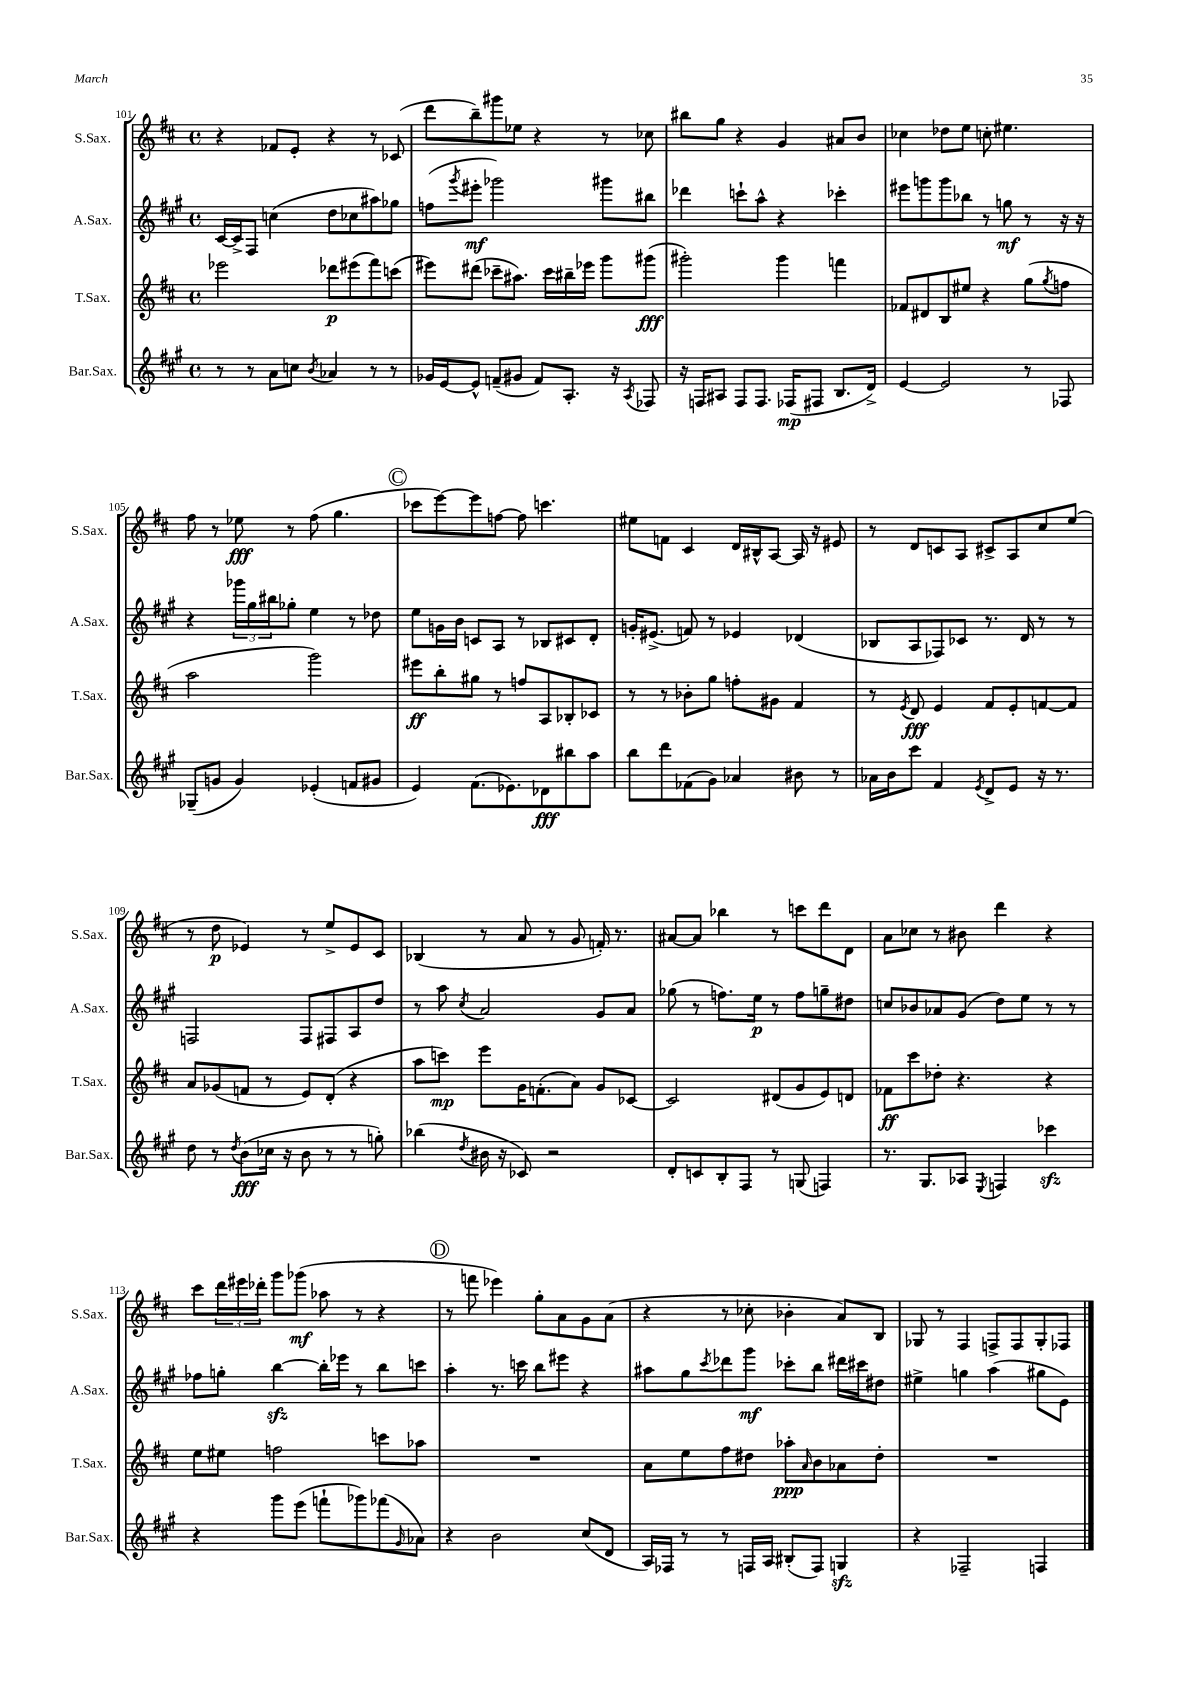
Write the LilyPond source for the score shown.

<<
\new StaffGroup <<
\new Staff = "s0" \with { instrumentName = "S.Sax." shortInstrumentName = "S.Sax." } {
    \clef treble \key d \major \defaultTimeSignature \time 4/4
    r4 fes'8 e'8-. r4 r8 ces'8( |
    d'''8 b''8--) gis'''8 ees''8 r4 r8 ces''8 |
    bis''8 g''8 r4 g'4 ais'8 b'8 |
    ces''4 des''8 e''8 c''8-. eis''4. |
    fis''8 r8 ees''8\fff r8 fis''8( g''4. |
    \mark \markup { \circle "C" } ces'''8 e'''8~) e'''8 f''8~ f''8 c'''4. |
    eis''8 f'8 cis'4 d'16 bis16-^ a8~ a16 r16 eis'8 |
    r8 d'8 c'8 a8 cis'8-> a8 cis''8 e''8( |
    r8 d''8\p ees'4) r8 e''8-> ees'8 cis'8 |
    bes4( r8 a'8 r8 g'8 f'16-.) r8. |
    ais'8~ ais'8 bes''4 r8 c'''8 d'''8 d'8 |
    a'8 ces''8 r8 bis'8 d'''4 r4 |
    cis'''8 \tuplet 3/2 { d'''16 eis'''16 des'''16-. } g'''8 ges'''8\mf( aes''8 r8 r4 |
    \mark \markup { \circle "D" } r8 f'''8 ees'''4) g''8-. a'8 g'8 a'8( |
    r4 r8 ces''8-. bes'4-. a'8) b8 |
    ges8 r8 fis4 f8-> f8 ges8-. fes8 \bar "|." |
}
\new Staff = "s1" \with { instrumentName = "A.Sax." shortInstrumentName = "A.Sax." } {
    \clef treble \key a \major \defaultTimeSignature \time 4/4
    cis'16~ cis'16-> fis8 c''4( d''8 ces''8 ais''8) ges''8 |
    f''8( \acciaccatura { gis'''8 } eis'''8-.\mf ges'''2) gis'''8 bis''8 |
    des'''4 c'''8-! a''8-^ r4 ces'''4-. |
    eis'''8 g'''8 g'''8 bes''8 r8 g''8\mf r8 r16 r16 |
    r4 \tuplet 3/2 { ges'''16 gis''16 bis''16 } ges''8-. e''4 r8 des''8 |
    \mark \markup { \circle "C" } e''8 g'16 b'16 c'8 a8 r8 bes8 cis'8 d'8-. |
    g'16-. eis'8.->( f'8) r8 ees'4 des'4( |
    bes8 a8 fes8) ces'8 r8. d'16 r8 r8 |
    f2 f8 fis8 a8 d''8 |
    r8 a''8 \acciaccatura { cis''8 } a'2 gis'8 a'8 |
    ges''8( r8 f''8.) e''16\p r8 f''8 g''8-- dis''8 |
    c''8 bes'8 aes'8 gis'8( d''8) e''8 r8 r8 |
    fes''8 g''8-. b''4~\sfz b''16-. ees'''16 r8 b''8 c'''8 |
    \mark \markup { \circle "D" } a''4-. r8. c'''16 b''8 eis'''8 r4 |
    ais''8 gis''8 \acciaccatura { cis'''8 } des'''8 gis'''8\mf ces'''8-. b''8 dis'''16 cis'''16 dis''8 |
    eis''4-> g''4 a''4( gis''8 e'8) \bar "|." |
}
\new Staff = "s2" \with { instrumentName = "T.Sax." shortInstrumentName = "T.Sax." } {
    \clef treble \key d \major \defaultTimeSignature \time 4/4
    ees'''2 des'''8\p eis'''8( fis'''8) c'''8( |
    eis'''8) dis'''8( ces'''8-- ais''8.) ces'''16 bis''16-- ees'''16 g'''8 gis'''8\fff( |
    gis'''2-.) gis'''4 f'''4 |
    fes'8 dis'8 b8 eis''8 r4 g''8( \acciaccatura { g''8 } f''8 |
    a''2 g'''2) |
    \mark \markup { \circle "C" } eis'''8\ff b''8-. gis''8 r8 f''8 a8 bes8-. ces'8 |
    r8 r8 bes'8-. g''8 f''8-. gis'8 fis'4 |
    r8 \acciaccatura { e'8 } d'8\fff e'4 fis'8 e'8-. f'8~ f'8 |
    a'8 ges'8( f'8 r8 e'8) d'8-.( r4 |
    a''8 c'''8\mp) e'''8 g'16 f'8.-.( a'8) g'8 ces'8~ |
    ces'2 dis'8( g'8 e'8) d'8 |
    fes'8\ff cis'''8 des''8-. r4. r4 |
    e''8 eis''8 f''2 c'''8 aes''8 |
    \mark \markup { \circle "D" } R1 |
    a'8 e''8 fis''8 dis''8 aes''8-.\ppp \grace { a'16 } b'8 aes'8 dis''8-. |
    R1 \bar "|." |
}
\new Staff = "s3" \with { instrumentName = "Bar.Sax." shortInstrumentName = "Bar.Sax." } {
    \clef treble \key a \major \defaultTimeSignature \time 4/4
    r8 r8 a'8 c''8 \acciaccatura { b'8 } aes'4 r8 r8 |
    ges'16 e'16~ e'8-^ f'8--( gis'8 f'8) a8.-. r16 \acciaccatura { a8 } fes8 |
    r16 f16 ais8 f8 f8. fes16\mp( fis8 b8. d'16->) |
    e'4~ e'2 r8 fes8 |
    ges8--( g'8 g'4) ees'4-.( f'8 gis'8 |
    \mark \markup { \circle "C" } e'4) fis'8.( ees'8.) des'8\fff bis''8 a''8 |
    b''8 d'''8 fes'8( gis'8) aes'4 bis'8 r8 |
    aes'16 b'16 cis'''8 fis'4 \acciaccatura { e'8 } d'8-> e'8 r16 r8. |
    d''8 r8 \acciaccatura { d''8 } b'8\fff( ces''16 r16 b'8 r8 r8 g''8-.) |
    bes''4( \acciaccatura { d''8 } bis'16 r16 ces'8) r2 |
    d'8-. c'8 b8-. fis8 r8 g8( f4) |
    r8. gis8. aes8 \acciaccatura { e8 } f4 ces'''4\sfz |
    r4 gis'''8 e'''8( f'''8-! ges'''8) fes'''8( \grace { gis'16 } aes'8) |
    \mark \markup { \circle "D" } r4 b'2 cis''8( d'8 |
    a16) fes16 r8 r8 f16 a16 bis8-.( f8) g4\sfz |
    r4 fes2-- f4 \bar "|." |
}
>>
>>
\layout { \context { \Score currentBarNumber = #101 } }
